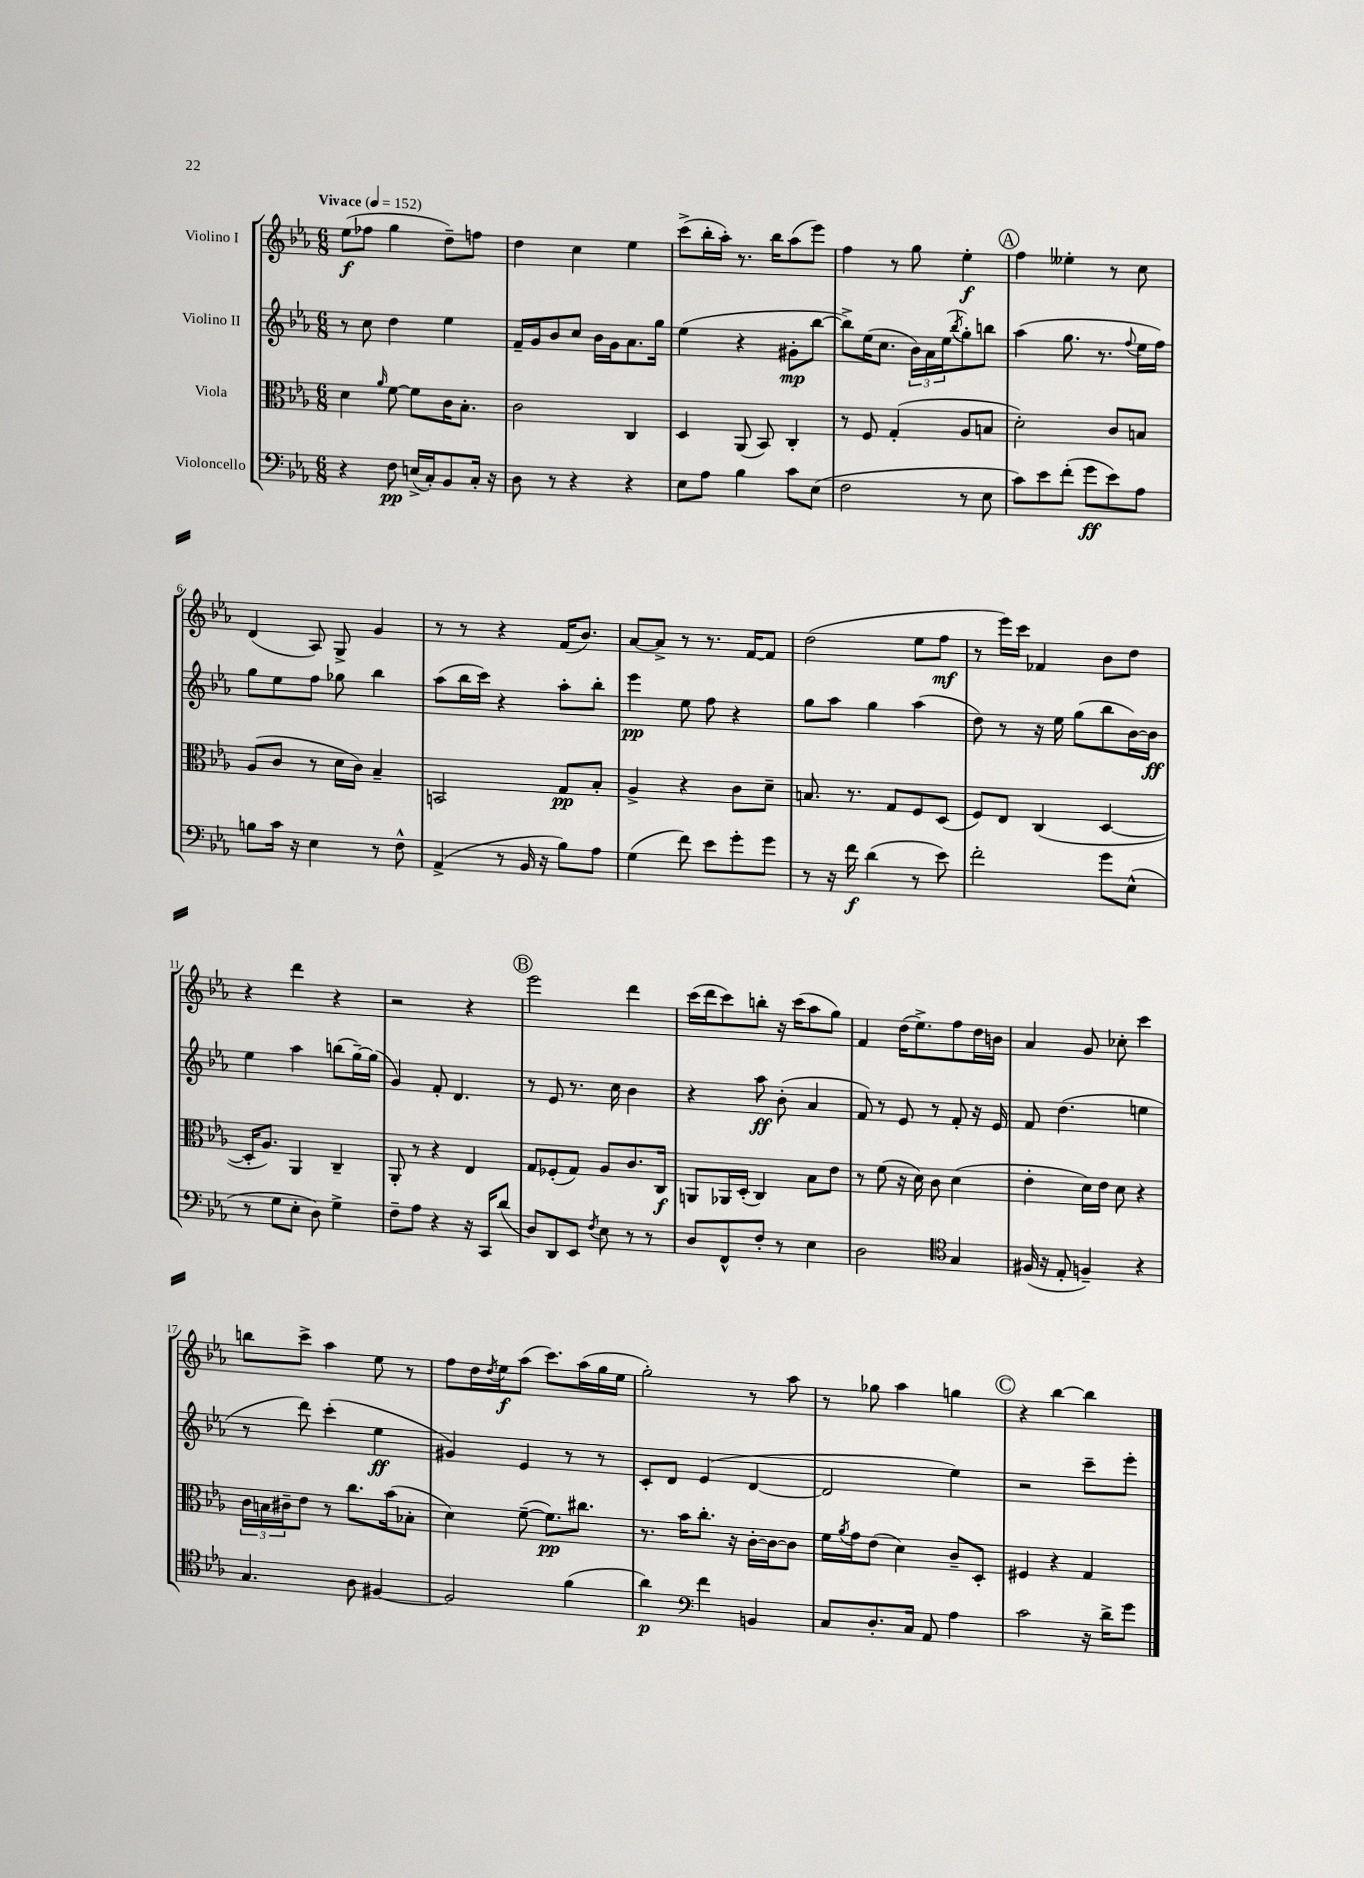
<<
\new StaffGroup <<
\new Staff = "s0" \with { instrumentName = "Violino I" } {
    \clef treble \key ees \major \numericTimeSignature \time 6/8 \tempo "Vivace" 4 = 152
    ees''8\f( fes''8 g''4 d''8--) f''8 |
    d''4 c''4 ees''4 |
    c'''8->( bes''16-. aes''16-.) r8. bes''16 aes''8( ees'''8) |
    f''4 r8 g''8 ees''4-.\f |
    \mark \markup { \circle "A" } f''4 eeses''4-. r8 c''8 |
    d'4( aes8) g8-> g'4 |
    r8 r8 r4 f'16( bes'8.) |
    aes'8~ aes'8-> r8 r8. f'16~ f'8 |
    d''2( ees''8 f''8\mf |
    r8 ees'''16) c'''16 fes'4 bes'8 d''8 |
    r4 d'''4 r4 |
    r2 r4 |
    \mark \markup { \circle "B" } ees'''2 d'''4 |
    c'''16( d'''16 c'''8) b''8-. r16 c'''16( aes''8 g''8) |
    f'4 d''16( ees''8.->) f''8 d''16 b'16 |
    aes'4 g'8 ces''8-. c'''4 |
    b''8 c'''8-> aes''4 ees''8 r8 |
    f''8 d''16 \acciaccatura { d''8 } ees''16\f aes''8( c'''8.) aes''16( g''16 ees''16 |
    g''2-.) r8 aes''8 |
    r8 ges''8 aes''4 g''4 |
    \mark \markup { \circle "C" } r4 bes''4~ bes''4 \bar "|." |
}
\new Staff = "s1" \with { instrumentName = "Violino II" } {
    \clef treble \key ees \major \numericTimeSignature \time 6/8
    r8 c''8 d''4 ees''4 |
    f'16-- g'16 bes'8 c''8 bes'16 g'16 aes'8. g''16 |
    ees''4( r4 gis'8-.\mp bes''8~ |
    bes''8->) ees''16( c''8. \tuplet 3/2 { bes'16) aes'16 ees''16( } \acciaccatura { bes''8 } g''8-.) b''8 |
    \mark \markup { \circle "A" } aes''4( g''8. r8. \appoggiatura { f''8 } ees''16 f''16) |
    g''8 ees''8 f''8 ges''8 bes''4 |
    aes''8( bes''16 c'''16) r4 aes''8-. bes''8-. |
    ees'''4\pp ees''8 f''8 r4 |
    g''8 aes''8 g''4 aes''4( |
    d''8) r8 r16 ees''16 g''8( bes''8 bes'16~) bes'16\ff |
    ees''4 aes''4 b''8( g''16~--) g''16( |
    g'4) f'8-. d'4. |
    \mark \markup { \circle "B" } r8 ees'8 r8. c''16 bes'4 |
    r4 aes''8\ff bes'8-.( aes'4 |
    f'8) r8 ees'8 r8 f'8-. r16 ees'16 |
    f'8 d''4.( e''4 |
    r8 d'''8) c'''4-.( ees''4\ff |
    gis'4) ees'4 r8 r8 |
    c'8-. d'8 ees'4( d'4~ |
    d'2 ees''4) |
    \mark \markup { \circle "C" } r2 c'''8-- ees'''8-. \bar "|." |
}
\new Staff = "s2" \with { instrumentName = "Viola" } {
    \clef alto \key ees \major \numericTimeSignature \time 6/8
    d'4 \grace { aes'16 } f'8~ f'8 c'16 bes8.-. |
    c'2 c4 |
    d4 aes,8( bes,8) c4-. |
    r8 f8 g4-.( aes8 b8 |
    \mark \markup { \circle "A" } d'2-.) c'8 b8 |
    aes8( c'8 r8 d'16 c'16) bes4-- |
    b,2 g8\pp bes8-. |
    aes4-> r4 c'8 d'8-- |
    b8. r8. g8 f8 d8( |
    f8) ees8 c4( d4~ |
    d16-. aes8.) aes,4 c4-- |
    aes,8-. r8 r4 ees4 |
    \mark \markup { \circle "B" } g8 fes8-.( g8) aes8 c'8. c16\f |
    a,8 aes,16 d16-.( c4) bes8 ees'8 |
    r8 f'8( r16 d'16) c'8 d'4( |
    ees'4-. d'16) ees'16 d'8 r4 |
    \tuplet 3/2 { c'16 b16 cis'16-- } ees'8 r8 c''8. bes'16( bes8-. |
    d'4) f'8~--( f'8.\pp) cis''8. |
    r8. bes'16 c''8.-. r16 c'16~-. c'16~ c'8 |
    f'16 \acciaccatura { aes'8 } g'16 ees'8( d'4) c'8-- d8-. |
    \mark \markup { \circle "C" } fis4 r4 g4 \bar "|." |
}
\new Staff = "s3" \with { instrumentName = "Violoncello" } {
    \clef bass \key ees \major \numericTimeSignature \time 6/8
    r4 f8\pp e16->( c16-.) bes,8 c16-. r16 |
    d8 r8 r4 r4 |
    ees8 aes8 bes4 c'8 ees8( |
    f2 r8 ees8 |
    \mark \markup { \circle "A" } c'8) ees'8 f'8-.( g'8\ff ees'8) aes8 |
    b8 c'16 r16 ees4 r8 f8-^ |
    aes,4->( r8 bes,16 r16 bes8) aes8 |
    g4( f'8) ees'8 g'8-. g'8 |
    r8 r16 f'16\f d'4( r8 ees'8) |
    f'2-. g'8 ees8-^( |
    r8 g8 ees8-. d8) g4-> |
    f8-- aes8 r4 r16 c,16 d'8( |
    \mark \markup { \circle "B" } d8) d,8 ees,8 \acciaccatura { f8 } ees8 r8 r8 |
    d8 f,8-^ f8-. r8 ees4 |
    d2 \clef tenor g4 |
    fis16( r16 ees8-. f4--) r4 |
    g4. aes8 fis4~ |
    fis2 f'4( |
    aes'4\p) \clef bass f'4 b,4 |
    c8 d8.-. c16 aes,8 aes4 |
    \mark \markup { \circle "C" } c'2 r16 d'16-> g'8 \bar "|." |
}
>>
>>
